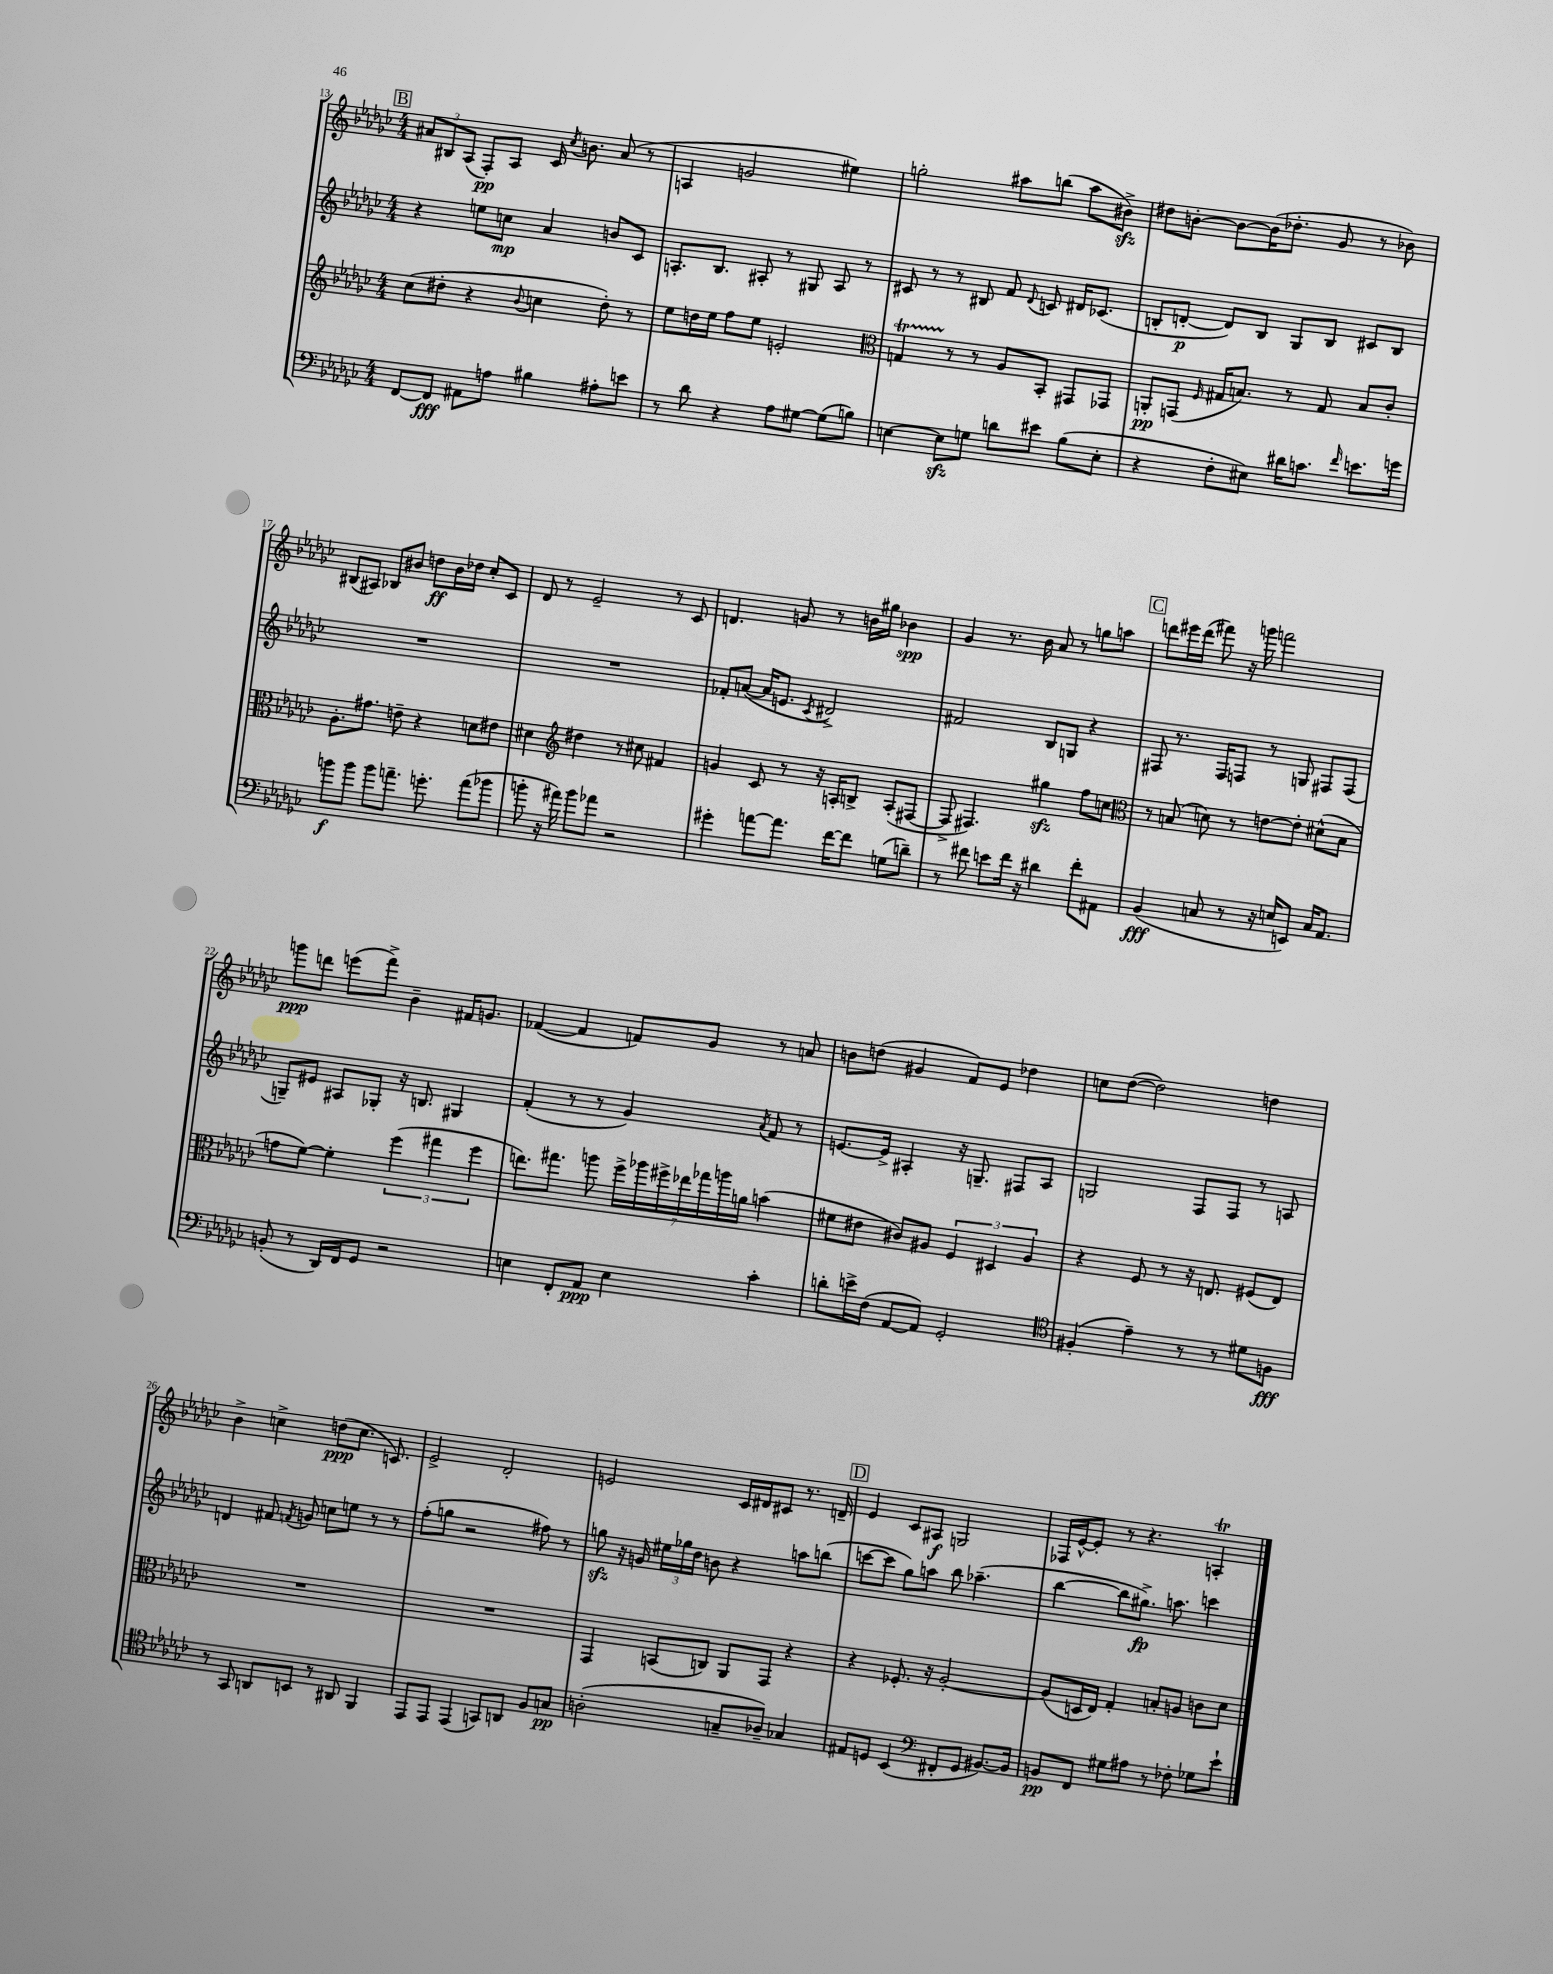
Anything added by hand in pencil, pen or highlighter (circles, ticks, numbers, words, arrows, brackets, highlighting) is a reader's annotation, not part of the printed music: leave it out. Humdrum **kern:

**kern	**kern	**kern	**kern
*staff4	*staff3	*staff2	*staff1
*clefF4	*clefG2	*clefG2	*clefG2
*k[b-e-a-d-g-c-]	*k[b-e-a-d-g-c-]	*k[b-e-a-d-g-c-]	*k[b-e-a-d-g-c-]
*M4/4	*M4/4	*M4/4	*M4/4
[8FF	(8cc-	4r	12a#
.	.	.	12B#
8FF]	8dd#'	.	.
.	.	.	(12A-
8AA#	4r	8ee	8F')
8A	.	8cc	8A-
.	8qqb-	.	.
4B#	4cc	4a-	16c-
.	.	.	8qcc-
.	.	.	8.b
8A#'	8dd#')	8b	(8a#
8e	8r	8c-	8r
=	=	=	=
8r	8ee-	8.A'	4A
8d-	16dd	.	.
.	16ee-	8.B-	.
4r	8ff	.	2g
.	8ee-	8A#'	.
8A-	2e'	8r	.
[8G#	.	8G#	.
(8G#]	.	8A#	4ee#)
8B)	.	8r	.
=	=	=	=
*	*clefC3	*	*
[4E	4G	8c#	2gg'
.	.	8r	.
8E]	8r	8r	.
8G	8r	8B#	.
8d	8A-	8f	8aa#
.	.	8qqd-	.
8e#	8BB-'	8c	(8bb
(8B-	8GG#	16d#	8aa#
.	.	(8.c-	.
8E'	8GG-	.	8b#^)
=	=	=	=
4r	8AA'	8B'	8dd#
.	(8GG	[8d'	[8b'
.	16qqF	.	.
8F'	16G#	8d])	8b_
.	8.B)	.	.
8E#)	.	8B	(16b]
.	.	.	8.dd-'
16d#	8r	8G-	.
8.c	.	.	.
.	8G#	8B	8g-
16qqf	.	.	.
8.e	8B	8c#	8r
.	8c-'	8B	8b-)
16g	.	.	.
=	=	=	=
8b	8.A-'	1r	(8B#
8b	.	.	8A#)
.	8.g#	.	.
8b	.	.	8B-
8.a~	8e~	.	8b#
.	4r	.	8dd
8.g'	.	.	.
.	.	.	16b#
.	.	.	16dd-
(8a	8d	.	8cc-'
8b-	8e#	.	8c-
=	=	=	=
8b'	4d#	1r	8d-
16r	.	.	8r
16a#)	.	.	.
*	*clefG2	*	*
8b	4dd#	.	2e-~
8a-	.	.	.
2r	8r	.	.
.	8cc#	.	.
.	4f#	.	8r
.	.	.	8c-
=	=	=	=
4g#'	4g	8f-'	4.d
.	.	([8a	.
[8a	8c-	16a]	.
.	.	8.e	.
8.a]	8r	.	8g
.	.	8qc-	.
.	16r	2d#^)	8r
[16f	16A'	.	.
8f]	8B^	.	16b
.	.	.	16gg#
(8G	(8A'	.	4b-
8d~)	[8F#	.	.
=	=	=	=
8r	8F#^]	2f#	4g-
8f#	4.F#)	.	.
8e	.	.	8.r
16f#	.	.	.
16r	.	.	16b-
4d#	4gg#	8B-	8a-
.	.	8G	8r
8f#'	8ff	4r	8gg
8AA#	8cc	.	8aa
=	=	=	=
*	*clefC3	*	*
(4BB-	8r	8F#	8ddd
.	(8B	8.r	16eee#
.	.	.	(16ddd
8C	8d)	.	8fff#)
.	.	16F#	.
8r	8r	8F	16r
.	.	.	16ggg
16r	[8e	8r	2fff
16E	.	.	.
8EE)	8e']	8G	.
16C	(8d#^^	8F#	.
8.AA-	.	.	.
.	8B	(8F#	.
=	=	=	=
(8BB'	8g	8G~)	8ggg
8r	[8f)	8e#	8ddd
16DD-)	4f']	8A#	(8eee
16FF	.	.	.
8GG-	.	8G-'	8fff^)
2r	(6ff	16r	4b-~
.	.	8.B	.
.	6gg#	.	.
.	.	4G#	16f#
.	.	.	8.g
.	6ff	.	.
=	=	=	=
4E	8.ee)	(4f'	([4f-
.	8.gg#	.	.
8FF'	.	8r	4f-]
8AA-	8aa	8r	.
4E	28ff^	4g-)	8f)
.	28aa-	.	.
.	28ff#^	.	.
.	28ee-	.	.
.	.	.	8g-
.	28gg-	.	.
.	28aa	.	.
.	28a	.	.
.	.	8qa-	.
4c-'	(4b	8f	8r
.	.	8r	8a
=	=	=	=
8d'	8f#	[8.e	8b
16e^	8e#	.	(8dd
(16F	.	16e^]	.
[8AA-	8c#)	4A#'	4g#
8AA-])	8A#	.	.
2GG-'	6F	16r	8f)
.	.	8.G~	.
.	.	.	8e-
.	6D#	.	.
.	.	8F#	4dd-
.	6A#	.	.
.	.	8A#	.
=	=	=	=
*clefC4	*	*	*
(4F#'	4r	2G	8cc
.	.	.	([8dd-
4e-~)	8F	.	2dd-])
.	8r	.	.
8r	16r	8F	.
.	8.E	.	.
8r	.	8F	.
8d#	(8F#	8r	4dd
8F	8E)	8A	.
=	=	=	=
8r	1r	4d	4b-^
8GG-	.	.	.
8AA	.	8f#	4cc^
.	.	8qf	.
8BB	.	8g	.
8r	.	8cc	(8dd
8AA#	.	8ee	8.cc
4FF	.	8r	.
.	.	.	8.c)
.	.	8r	.
=	=	=	=
8EE-	1r	(8ff'	2e-^
8EE-	.	8gg	.
(4EE-	.	2r	.
8GG)	.	.	2d-'
8AA	.	.	.
8F	.	8ff#)	.
8G	.	8r	.
=	=	=	=
(2A'	4GG-	8gg	2e
.	.	16r	.
.	.	16g	.
.	(8BB	24ee#	.
.	.	24gg-	.
.	.	24dd-	.
.	8C)	8b	.
8G~	8AA-	4r	16c-
.	.	.	16d#
8A-~)	8GG-	.	8c#
4G-	4r	8aa	8.r
.	.	(8bb	.
.	.	.	16d~
=	=	=	=
8E#	4r	[8ccc	4e-
8D	.	8ccc]	.
(4BB-	8.F-'	8gg-)	8c-
.	.	8aa	8A#
.	16r	.	.
*clefF4	*	*	*
8FF#'	[2A-'	8bb-	2G
8GG-	.	(4.aa-~	.
[8.BB#)	.	.	.
16BB#]	.	.	.
=	=	=	=
8BB	(8A-]	[4bb-	16F-
.	.	.	[16e-^^
8FF	16D	.	8e-']
.	16E-)	.	.
8G#	4G-'	8bb-]	8r
8A#	.	8.gg#^)	4.r
8r	8B'	.	.
.	.	8.aa	.
8F-'	8A	.	.
8G-	8c	4ccc	4A'
8e-`	8d-	.	.
==	==	==	==
*-	*-	*-	*-
